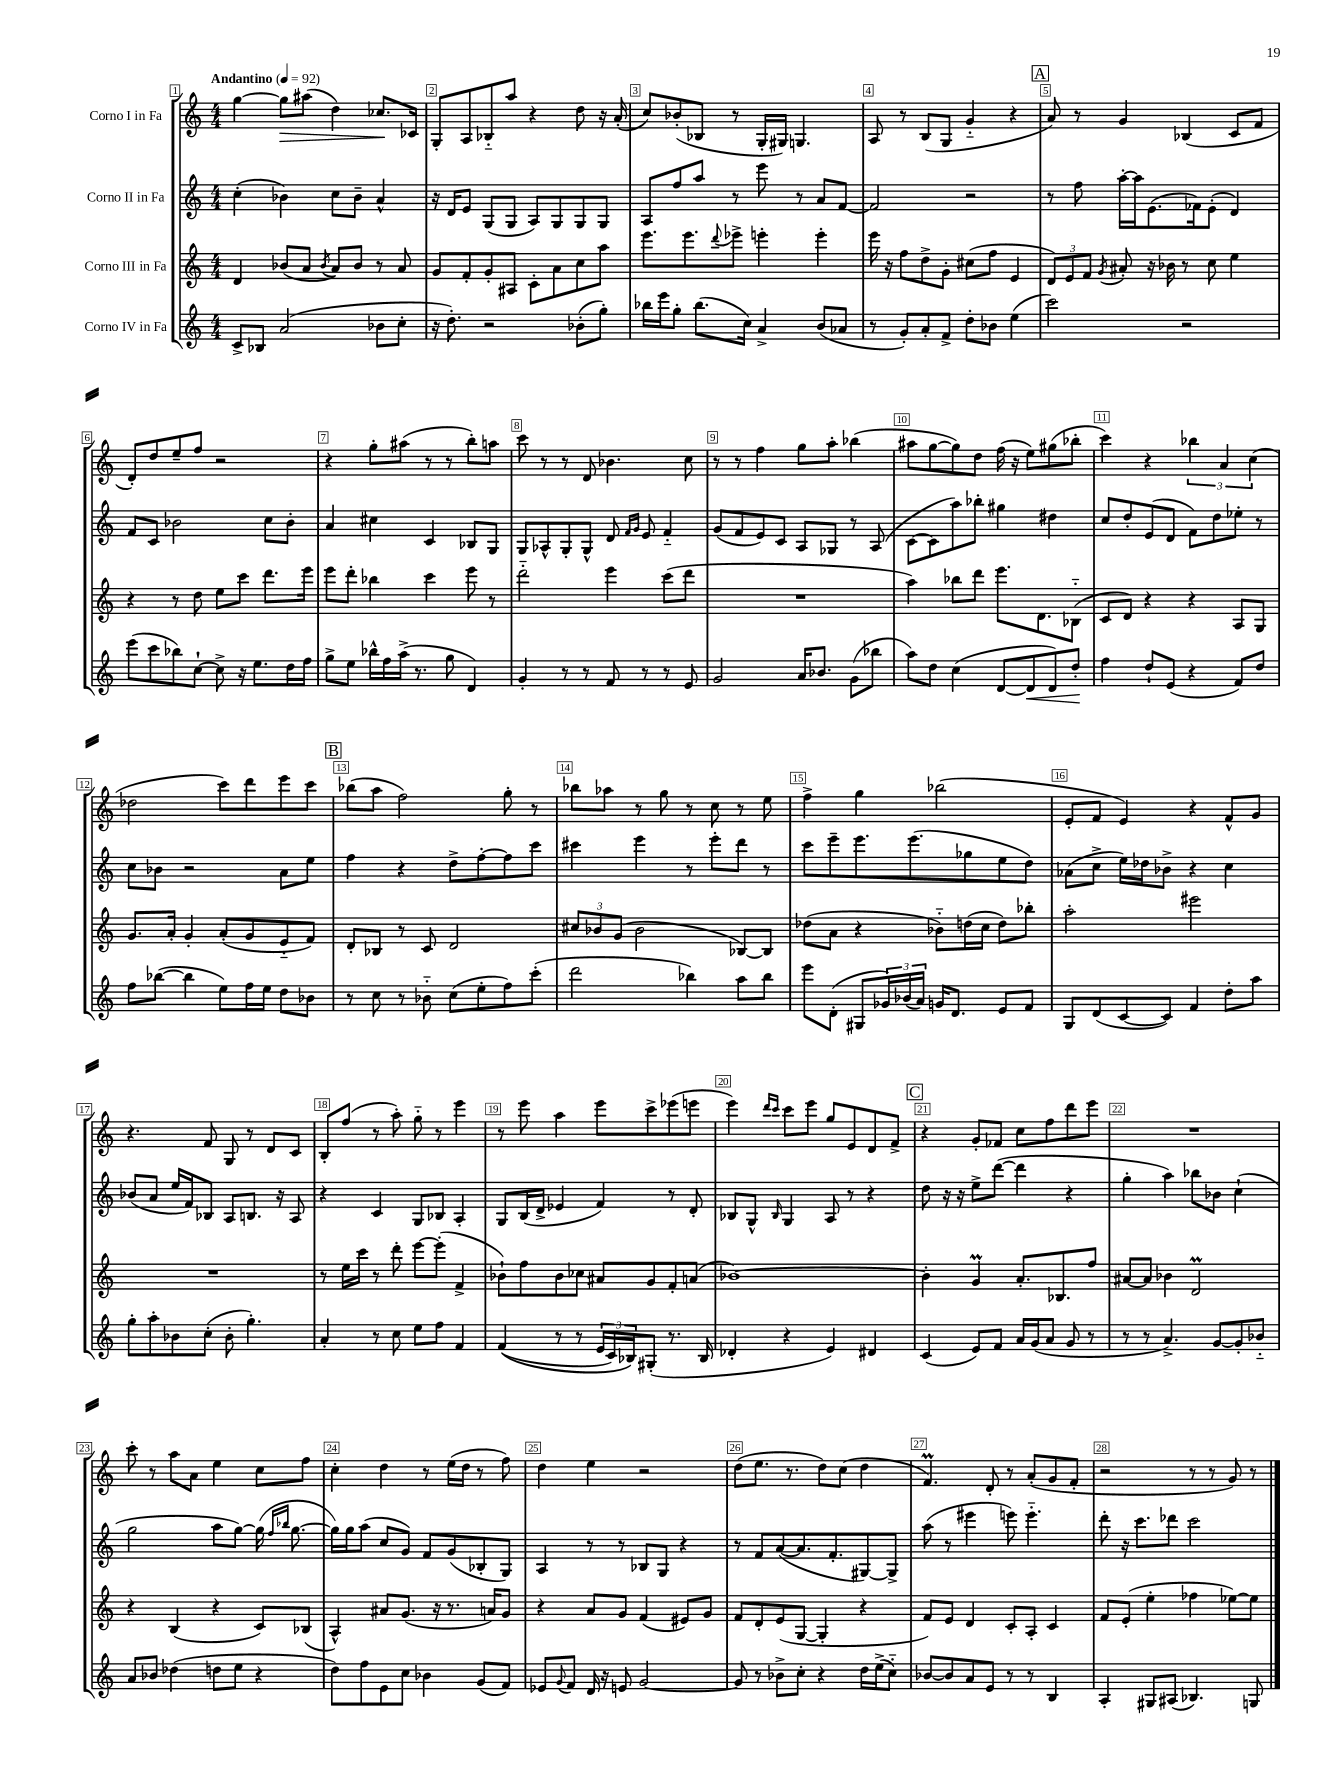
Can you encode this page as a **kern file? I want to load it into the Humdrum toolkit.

**kern	**dynam	**kern	**kern	**kern	**dynam
*part4	*part4	*part3	*part2	*part1	*part1
*staff4	*staff4	*staff3	*staff2	*staff1	*staff1
*I"Corno IV in Fa	*	*I"Corno III in Fa	*I"Corno II in Fa	*I"Corno I in Fa	*
*clefG2	*	*clefG2	*clefG2	*clefG2	*
*k[]	*	*k[]	*k[]	*k[]	*
*M4/4	*	*M4/4	*M4/4	*M4/4	*
*MM92	*	*MM92	*MM92	*MM92	*
=1	=1	=1	=1	=1	=1
!	!	!	!	!LO:TX:a:B:t=Andantino	!
8c^/L	.	4d/	(4cc'\	[4gg\	.
8B-X/J	.	.	.	.	.
!	!	!	!	!	!LO:HP:b
(2a/	.	(8b-X/L	4b-X\)	8gg\L]	>
.	.	8a/J	.	(8aa#X\J	.
.	.	8qb-/	.	.	.
.	.	8a/L)	8cc\L	4dd\)	.
.	.	8b-/J	8b-~\J	.	.
8b-X\L	.	8r	4a^^/	8.cc-X/L	.
8cc'\J	.	8a/	.	.	.
.	.	.	.	16c-X/Jk	]
=2	=2	=2	=2	=2	=2
16r	.	8g/L	16r	8G'/L	.
8.dd'\)	.	.	16d/KL	.	.
.	.	8f'/	8e/J	8A/	.
2r	.	8g'/	(8G/L	8B-X/	.
.	.	8A#X/J	8G/J	8aa/J	.
.	.	8c'\L	8A/L)	4r	.
.	.	8a\	8G/	.	.
(8b-X'\L	.	8cc\	8G/	8dd\	.
8gg'\J)	.	8aa\J	8G/J	16r	.
.	.	.	.	(16a'/	.
=3	=3	=3	=3	=3	=3
16bb-X\LL	.	8.eee\L	8A/L	8cc/L)	.
16eee\J	.	.	.	.	.
8gg'\J	.	.	8ff/	(8b-X'/	.
.	.	8.eee\	.	.	.
(8.bb-\L	.	.	8aa/J	8B-X/J	.
.	.	8qqddd/	.	.	.
.	.	8eee-X^\J	8r	8r	.
16cc\Jk)	.	.	.	.	.
4a^/	.	4eeen'\	8eee\	16G'/LL	.
.	.	.	.	16G#X/JJ)	.
.	.	.	8r	4.Gn/	.
(8b/L	.	4eee'\	8a/L	.	.
8a-X/J	.	.	[8f/J	.	.
=4	=4	=4	=4	=4	=4
8r	.	16eee\	2f/]	8A/	.
.	.	16r	.	.	.
8g'/L)	.	8ff\L	.	8r	.
8a'/	.	8dd^\	.	(8B/L	.
8f^/J	.	8g'\J	.	8G/J	.
8dd'\L	.	(8cc#X\L	2r	4g/	.
8b-X\J	.	8ff\J	.	.	.
(4ee\	.	4e/	.	4r	.
!!LO:REH:place=s1:t=A
=5	=5	=5	=5	=5	=5
2ccc\)	.	12d/L)	8r	8a/)	.
.	.	12e/	.	.	.
.	.	.	8ff\	8r	.
.	.	12f/J	.	.	.
.	.	8qg/	.	.	.
.	.	8a#X'/	[16aa'\LL	4g/	.
.	.	.	16aa\J]	.	.
.	.	16r	(8.e\	.	.
.	.	16b-X\	.	.	.
2r	.	8r	.	(4B-X/	.
.	.	.	16f-X\k)	.	.
.	.	8cc\	(8e'\J	.	.
.	.	4ee\	4d/)	8c/L	.
.	.	.	.	8f/J	.
!!LO:LB:g=z
=6	=6	=6	=6	=6	=6
(8eee\L	.	4r	8f/L	8d'/L)	.
8ccc\	.	.	8c/J	8dd/	.
8bb-X\)	.	8r	2b-X\	8ee~/	.
[8cc`\J	.	8dd\	.	8ff/J	.
8cc^\]	.	8ee\L	.	2r	.
16r	.	8ccc\J	.	.	.
8.ee\L	.	.	.	.	.
.	.	8.ddd\L	8cc\L	.	.
16dd\L	.	.	8b-'\J	.	.
16ff\JJ	.	16eee\Jk	.	.	.
=7	=7	=7	=7	=7	=7
8gg^\L	.	8eee\L	4a/	4r	.
8ee\J	.	8ddd'\J	.	.	.
16bb-X^^\LL	.	4bb-X\	4cc#X\	8gg'\L	.
16ff\	.	.	.	.	.
(16aa^\JJ	.	.	.	(8aa#X\J	.
8.r	.	.	.	.	.
.	.	4ccc\	4c/	8r	.
8gg\	.	.	.	8r	.
4d/)	.	8eee\	8B-X/L	8bb'\L)	.
.	.	8r	8G/J	8aan\J	.
=8	=8	=8	=8	=8	=8
4g'/	.	2ddd\	8G/L	8ccc\	.
.	.	.	8A-X^^/	8r	.
8r	.	.	8G'/	8r	.
8r	.	.	8G^^/J	8d/	.
8f/	.	4eee\	8d/	4.b-X\	.
.	.	.	16qqf/LL	.	.
.	.	.	16qqg/JJ	.	.
8r	.	.	8e/	.	.
8r	.	(8ccc\L	4f/	.	.
8e/	.	8ddd\J	.	8cc\	.
=9	=9	=9	=9	=9	=9
2g/	.	1r	(8g/L	8r	.
.	.	.	8f/	8r	.
.	.	.	8e/)	4ff\	.
.	.	.	8c/J	.	.
16a/KL	.	.	8A/L	8gg\L	.
8.b-X/J	.	.	.	.	.
.	.	.	8G-X/J	8aa'\J	.
(8g\L	.	.	8r	(4bb-X\	.
8bb-X\J	.	.	(8A/	.	.
=10	=10	=10	=10	=10	=10
8aa\L)	.	4aa\)	[8c\L	8aa#X\L	.
8dd\J	.	.	8c\]	[8gg\	.
(4cc\	.	8bb-X\L	8aa\)	8gg\])	.
.	.	8ddd\J	8bb-X'\J	8dd\J	.
[8d/L	.	8.eee\L	4gg#X\	(16ff\	.
.	.	.	.	16r	.
!	!LO:HP:b	!	!	!	!
8d/]	<	.	.	8ee\L)	.
.	.	8.d\	.	.	.
8d/)	.	.	4dd#X\	(8gg#X\	.
8dd'/J	.	(8B-X\J	.	8bb-X'\J	.
.	[	.	.	.	.
=11	=11	=11	=11	=11	=11
4ff\	.	8c/L	8cc/L	4ccc\)	.
.	.	8d/J)	8dd'/	.	.
8dd`/L	.	4r	(8e/	4r	.
(8e/J	.	.	8d/J	.	.
4r	.	4r	8f\L)	6bb-X\	.
.	.	.	8dd\	.	.
.	.	.	.	6a/	.
8f/L)	.	8A/L	8ee-X'\J	.	.
.	.	.	.	(6cc\	.
8dd/J	.	8G/J	8r	.	.
!!LO:LB:g=z
=12	=12	=12	=12	=12	=12
8ff\L	.	8.g/L	8cc\L	2dd-X\	.
([8bb-X\J	.	.	8b-X\J	.	.
.	.	16a'/Jk	.	.	.
4bb-\]	.	4g'/	2r	.	.
8ee\L)	.	(8a'/L	.	8ccc\L)	.
16ff\L	.	8g/	.	8ddd\	.
16ee\JJ	.	.	.	.	.
8dd\L	.	8e/	8a\L	8eee\	.
8b-X\J	.	8f/J)	8ee\J	8ccc\J	.
!!LO:REH:place=s1:t=B
=13	=13	=13	=13	=13	=13
8r	.	8d'/L	4ff\	(8bb-X\L	.
8cc\	.	8B-X/J	.	8aa\J	.
8r	.	8r	4r	2ff\)	.
8b-X\	.	8c/	.	.	.
(8cc\L	.	2d/	8dd^\L	.	.
8ee'\	.	.	[8ff'\	.	.
8ff\)	.	.	8ff\]	8gg'\	.
(8ccc'\J	.	.	8ccc\J	8r	.
=14	=14	=14	=14	=14	=14
2ddd\	.	12cc#X/L	4ccc#X\	8bb-X\L	.
.	.	12b-X/	.	.	.
.	.	.	.	8aa-X\J	.
.	.	(12g/J	.	.	.
.	.	2b-\	4eee\	8r	.
.	.	.	.	8gg\	.
4bb-X\)	.	.	8r	8r	.
.	.	.	8eee'\L	8cc\	.
8aa\L	.	[8B-X/L)	8ddd\J	8r	.
8bb-\J	.	8B-/J]	8r	8ee\	.
=15	=15	=15	=15	=15	=15
8eee\L	.	(8dd-X\L	8ccc\L	4ff^\	.
(8d'\J	.	8a\J	8eee~\	.	.
8G#X/L	.	4r	8.eee\	4gg\	.
24g-X/L)	.	.	.	.	.
(24b-X/	.	.	.	.	.
.	.	.	(8.eee\	.	.
24a/JJ)	.	.	.	.	.
16gn/KL	.	8b-X\L)	.	(2bb-X\	.
8.d/J	.	.	.	.	.
.	.	(16ddn\L	8gg-X\	.	.
.	.	16cc\JJ	.	.	.
8e/L	.	8dd\L)	8ee\	.	.
8f/J	.	8bb-X'\J	8dd\J)	.	.
=16	=16	=16	=16	=16	=16
8G/L	.	2aa'\	(8a-X\L	8e'/L	.
(8d/	.	.	8cc^\J	8f/J	.
[8c/	.	.	16ee\LL)	4e/)	.
.	.	.	16dd-X\J	.	.
8c/J])	.	.	8b-X^\J	.	.
4f/	.	2eee#X\	4r	4r	.
8dd'\L	.	.	4cc\	8f^^/L	.
8aa\J	.	.	.	8g/J	.
!!LO:LB:g=z
=17	=17	=17	=17	=17	=17
8gg'\L	.	1r	(8b-X/L	4.r	.
8aa'\	.	.	8a/J	.	.
8b-X\	.	.	16ee/LL	.	.
.	.	.	16f/J)	.	.
(8cc'\J	.	.	8B-X/J	8f/	.
8b-'\	.	.	8A/L	8G/	.
4.gg'\)	.	.	8.Bn/J	8r	.
.	.	.	.	8d/L	.
.	.	.	16r	.	.
.	.	.	8A/	8c/J	.
=18	=18	=18	=18	=18	=18
4a'/	.	8r	4r	8B'/L	.
.	.	16ee\LL	.	(8ff/J	.
.	.	16ccc\JJ	.	.	.
8r	.	8r	4c/	8r	.
8cc\	.	8ddd'\	.	8aa'\)	.
8ee\L	.	[8eee\L	8G/L	8gg\	.
8ff\J	.	(8eee'\J]	8B-X/J	8r	.
4f/	.	4f^/	4A'/	4eee\	.
=19	=19	=19	=19	=19	=19
((4f/	.	8b-X`\L)	8G/L	8r	.
.	.	8ff\	(16B/L	8eee\	.
.	.	.	16d^/JJ	.	.
8r	.	8b-\	4e-X/	4aa\	.
8r	.	8cc-X\J	.	.	.
24e/LL	.	8a#X/L	4f/)	8eee\L	.
24c/)	.	.	.	.	.
24B-X/J)	.	.	.	.	.
(8G#X'/J	.	8g/	.	8ccc^\	.
8.r	.	8f'/	8r	(8eee-X\	.
.	.	(8an/J	8d'/	8eeen\J	.
16B-/	.	.	.	.	.
=20	=20	=20	=20	=20	=20
4d-X'/	.	[1b-X)	8B-X/L	4eee\)	.
.	.	.	8G^^/J	.	.
.	.	.	.	16qqddd/LL	.
.	.	.	16qqB-/	16qqccc/JJ	.
4r	.	.	4G/	8ccc\L	.
.	.	.	.	8eee\J	.
4e/)	.	.	8A/	8gg/L	.
.	.	.	8r	8e/	.
4d#X/	.	.	4r	8d/	.
.	.	.	.	8f^/J	.
!!LO:REH:place=s1:t=C
=21	=21	=21	=21	=21	=21
(4c/	.	4b-'\]	8dd\	4r	.
.	.	.	16r	.	.
.	.	.	16r	.	.
8e/L)	.	4gM/	8ee^\L	8g'/L	.
8f/J	.	.	([8ddd\J	8f-X/J	.
16a/LL	.	8.a'/L	4ddd\]	8cc\L	.
(16g/J	.	.	.	.	.
8a/J	.	.	.	8ff\	.
.	.	8.B-X/	.	.	.
8g/	.	.	4r	8ddd\	.
8r	.	8ff/J	.	8eee\J	.
=22	=22	=22	=22	=22	=22
8r	.	[8a#X/L	4gg'\	1r	.
8r	.	8a#/J]	.	.	.
4.a^/)	.	4b-X\	4aa\)	.	.
.	.	2dM/	8bb-X\L	.	.
[8g/L	.	.	8b-X\J	.	.
8g'/]	.	.	(4cc`\	.	.
8b-X/J	.	.	.	.	.
!!LO:LB:g=z
=23	=23	=23	=23	=23	=23
8a/L	.	4r	2gg\	8ccc'\	.
8b-X/J	.	.	.	8r	.
(4dd-X\	.	(4B/	.	8aa\L	.
.	.	.	.	8a\J	.
8ddn\L	.	4r	8aa\L	4ee\	.
8ee\J	.	.	[8gg\J)	.	.
4r	.	8c/L)	(16gg\]	8cc\L	.
.	.	.	16qqff/LL	.	.
.	.	.	16qqbb-X/JJ	.	.
.	.	.	[8.gg\	.	.
.	.	(8B-X/J	.	8ff\J	.
=24	=24	=24	=24	=24	=24
8dd\L)	.	4A^^/)	16gg\LL])	4cc'\	.
.	.	.	16gg\J	.	.
8ff\	.	.	(8aa\J	.	.
8e\	.	8a#X/L	8cc/L	4dd\	.
8cc\J	.	(8.g/J	8g/J)	.	.
4b-X\	.	.	8f/L	8r	.
.	.	16r	.	.	.
.	.	8.r	(8g/	(16ee\LL	.
.	.	.	.	16dd\JJ	.
(8g/L	.	.	8B-X'/	8r	.
.	.	16an/KL)	.	.	.
8f/J)	.	8g/J	8G/J)	8ff\)	.
=25	=25	=25	=25	=25	=25
8e-X/L	.	4r	4A/	4dd\	.
8qqg/	.	.	.	.	.
8f/J	.	.	.	.	.
16d/	.	8a/L	8r	4ee\	.
16r	.	.	.	.	.
8en/	.	8g/J	8r	.	.
[2g/	.	(4f/	8B-X/L	2r	.
.	.	.	8G/J	.	.
.	.	8e#X/L)	4r	.	.
.	.	8g/J	.	.	.
=26	=26	=26	=26	=26	=26
8g/]	.	8f/L	8r	(8dd\L	.
8r	.	8d'/	8f/L	8.ee\J	.
8b-X^\L	.	(8e/	([8a/	.	.
.	.	.	.	8.r	.
8cc'\J	.	[8G/J	8.a/]	.	.
4r	.	4G'/]	.	8dd\L)	.
.	.	.	8.f'/	.	.
.	.	.	.	(8cc\J	.
16dd\LL	.	4r	[8G#X/)	4dd\	.
(16ee^\J	.	.	.	.	.
8cc\J)	.	.	8G#^/J]	.	.
=27	=27	=27	=27	=27	=27
[8b-X/L	.	8f/L)	(8aa\	4.fM/)	.
8b-/]	.	8e/J	8r	.	.
8a/	.	4d/	4eee#X\	.	.
8e/J	.	.	.	8d'/	.
8r	.	8c'/L	8eeen\)	8r	.
8r	.	8A'/J	4.eee\	(8a'/L	.
4B/	.	4c/	.	8g/	.
.	.	.	.	8f'/J	.
=28	=28	=28	=28	=28	=28
4A'/	.	8f/L	8ddd'\	2r	.
.	.	(8e'/J	16r	.	.
.	.	.	8.ccc\L	.	.
8G#X/L	.	4ee'\	.	.	.
(8A#X/J	.	.	8ddd-X\J	.	.
4.B-X/)	.	4ff-X\	2ccc\	8r	.
.	.	.	.	8r	.
.	.	[8ee-X\L)	.	8g/)	.
8Gn/	.	8ee-\J]	.	8r	.
==	==	==	==	==	==
*-	*-	*-	*-	*-	*-
